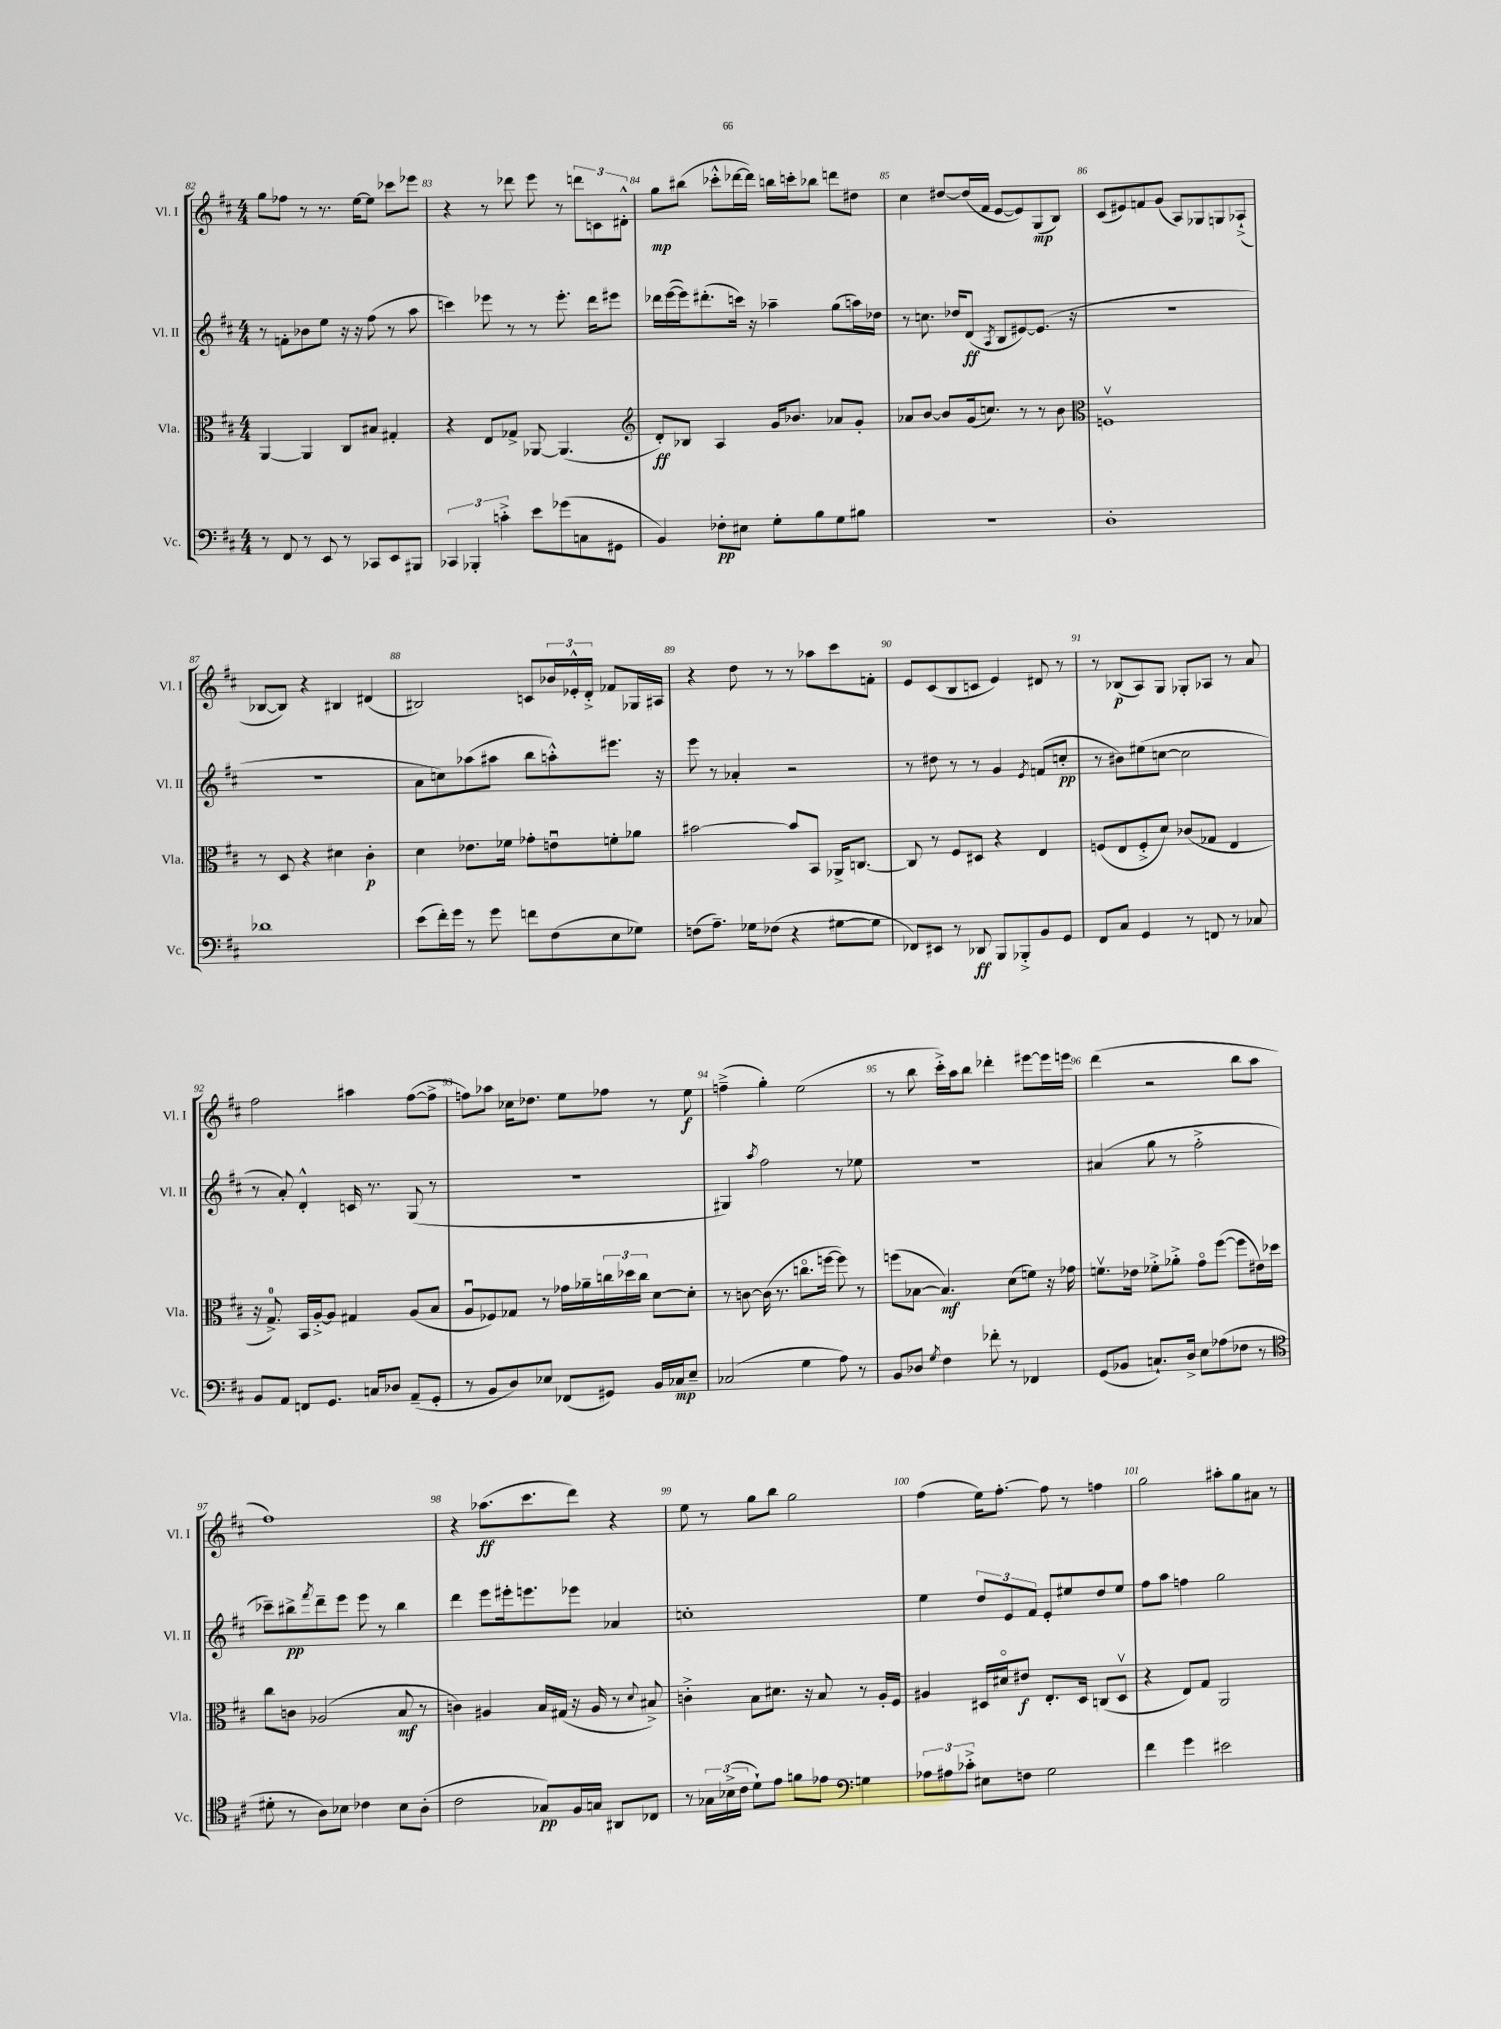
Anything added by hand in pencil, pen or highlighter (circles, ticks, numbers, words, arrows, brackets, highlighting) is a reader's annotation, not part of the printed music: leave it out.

**kern	**kern	**kern	**kern
*staff4	*staff3	*staff2	*staff1
*clefF4	*clefC3	*clefG2	*clefG2
*k[f#c#]	*k[f#c#]	*k[f#c#]	*k[f#c#]
*M4/4	*M4/4	*M4/4	*M4/4
8r	[4AA	8r	8gg
8FF#	.	8f'	8ff-
8r	4AA]	8b-	8r
8EE	.	8ee	8.r
8r	8C#	16r	.
.	.	16r	[16ee
8CC-	8B#	(8ff#	8ee]
8EE	4G#'	8r	8ccc-
8BBB#	.	8aa	8eee-
=	=	=	=
6CC-	4r	4ccc)	4r
6BBB-'	.	.	.
.	8E	8eee-	8r
6c'^	.	.	.
.	8G-^	8r	8ddd-
8e	[8AA-	8r	8eee
(8g-	(4.AA-]	8.eee-'	8r
8C	.	.	12ddd
.	.	16ddd	.
.	.	.	12c
8GG#	.	8eee#	.
.	.	.	12d#'^^
=	=	=	=
*	*clefG2	*	*
4BB)	8d')	16ddd-	8gg
.	.	([16eee	.
.	8B-	16eee])	(8bb#
.	.	(8.ddd#'	.
8F-'	4A	.	8ccc-'^^
8E#	.	16ccc)	[16ddd-
.	.	16r	16ddd-])
8G'	16g	4aa-~	16bb
.	8.b-	.	16ccc'
8B	.	.	8bb-
8G	8a-	(8gg	8ddd
8B#	8g'	16aa)	8dd#
.	.	16dd-	.
=	=	=	=
1r	8a-	8r	4cc#
.	[8b	8.cc	.
.	8b]	.	[8dd#
.	.	16dd-	.
.	(16g	(8d	(16dd#]
.	8.cc)	.	16f#
.	.	8qA	.
.	.	8B	[8e
.	8r	[8e#)	8e])
.	8r	(8.e#]	(8G
.	8b	.	8B)
.	.	16r	.
=	=	=	=
*	*clefC3	*	*
1D'	1Fv	1r	(8c#
.	.	.	8e#)
.	.	.	8f
.	.	.	(8g
.	.	.	8A)
.	.	.	8G-
.	.	.	8G
.	.	.	(8A-`^
=	=	=	=
1d-	8r	1r	[8B-
.	8D	.	8B-])
.	4r	.	4r
.	4d#	.	4B#
.	4c#'	.	(4d#
=	=	=	=
(8e	4d	8a	2B#)
16f#')	.	8cc)	.
16g	.	.	.
8r	8.e-	(8aa-	.
8g	.	8aa#	.
.	16f-	.	.
8f	8g-'	8bb	8c
(8F#	8eu	8aa'^^)	24b-
.	.	.	24e-'^^
.	.	.	24d'^
8E	8f'	8.eee#	8f-
8G-)	8a-	.	16G-
.	.	16r	16A#
=	=	=	=
(8F	[2b#	8eee	4r
8.A~)	.	8r	.
.	.	4a-'	8dd
16G-	.	.	.
(8F-	.	.	8r
4r	8b#]	2r	8r
.	8BB	.	8aa-
[8G#	16AA-^	.	8ccc#
.	[8.C	.	.
8G#]	.	.	8f'
=	=	=	=
8FF-)	8C]	8r	8e
8EE#	8r	8dd#	(8c#
8r	8F#	8r	8B
8DD-	8D#	8r	8c
8BBB	4r	4g	4e)
8BBB-'^	.	.	.
.	.	8qe	.
8BB	4E	(8f	8d#
8GG	.	8cc'	8r
=	=	=	=
8FF#	(8F	8r	8r
8C#	8E	8b#)	(8B-
4GG	8F'^	(8ee#	8A)
.	8d)	[8cc	8G
8r	(8c-	2cc]	8G-'
8FF	8G-	.	8A-
8r	4E	.	8r
8C-	.	.	8a
=	=	=	=
8BB	16r	8r	2ff#
.	8.G^)	.	.
8AA	.	8a')	.
8FF	16BB	4d'^^	.
.	[16A'^	.	.
8.GG	8A]	.	.
.	4G#	16c	4aa#
16C	.	8.r	.
8D-	.	.	.
(8AA~	(8A	(8G	([8ff#
8GG'	8B	8r	8ff#^]
=	=	=	=
8r	8Au	1r	8ff)
8BB	8F-)	.	8aa-
8D)	8G-	.	16cc-
.	.	.	8.dd-
8E-	8r	.	.
(8FF-	16g-	.	8ee
.	16a-~	.	.
8GG#)	24cc	.	8ff-
.	24dd-	.	.
.	24cc	.	.
16BB	[8d	.	8r
16C-	.	.	.
8E-~	8d']	.	8ee
=	=	=	=
(2C-	8r	4G#)	(4ff~^
.	[8c	.	.
.	.	8qaa	.
.	(16c]	2ff#	4gg')
.	8.r	.	.
4G	8.cco	.	(2ee
.	[16ff	.	.
8A)	8ff])	8r	.
8r	8r	8ee-	.
=	=	=	=
8BB	(8ff	1r	8r
8D-	[8B-	.	8bb
8qG	.	.	.
4F#	4.B-])	.	16ccc#'^)
.	.	.	16aa
.	.	.	8bb
8f-'	.	.	4ddd-'
8r	(8d	.	.
4FF-	8f)	.	[8eee#
.	16r	.	16eee#]
.	16g-	.	16eee
=	=	=	=
(8GG	8.fv	(4a#	(4ddd
8BB-	.	.	.
.	16e-	.	.
8.C`)	8f-'^	8gg	2r
.	8a-'^	8r	.
16D^	.	.	.
8E	8go	2ff#'^	.
(8A-	([8ff#	.	.
8F-	8ff#]	.	8bb
8r	16e#)	.	8aa
.	16dd-	.	.
=	=	=	=
*clefC4	*	*	*
8d#'	8cc#	8ccc-~)	1ff#)
8r	8c	8bb#^	.
.	.	8qfff#	.
8A)	(2A-	8ddd~	.
8B-	.	8eee	.
4c-	.	8eee	.
.	.	8r	.
8B-	8B	4bb#	.
(8A'	8r	.	.
=	=	=	=
2c#	4c)	4ddd	4r
.	4A#	8eee	(8.aa-
.	.	16eee#'	.
.	.	8.eee	8.ccc#
8G-)	16B	.	.
.	(16G#	.	.
16F#	16r	8eee-	8ddd)
16G	16A#	.	.
8AA#	8r	4a-	4r
.	8qqd	.	.
8C-	8B#^)	.	.
=	=	=	=
8r	4c'^	1cc'	8ee
24G-	.	.	8r
(24B-^	.	.	.
24c#	.	.	.
8d`)	8B	.	8gg
8e	8.d#	.	8bb
8f	.	.	2gg
.	16r	.	.
8e-	8B	.	.
*clefF4	*	*	*
4G	8r	.	.
.	16A'	.	.
.	16F#	.	.
=	=	=	=
12A-	4A#	4ee	(4ff#
12A#	.	.	.
12c-'^	.	.	.
8E#	16D#	12dd	16ee)
.	16d#o	.	[8.ff#'
.	.	12e	.
8F	8e#	.	.
.	.	12f#	.
2G	8.E'	8e'	8ff#]
.	.	8ee#	8r
.	16D#	.	.
.	(8C	8dd	4ff
.	8D#v	8ee#	.
=	=	=	=
4f#	4r	8ff#	2gg
.	.	8aa	.
4g	8E)	4ff	.
.	8G	.	.
2e#	2AA	2gg	8aa#'
.	.	.	8gg
.	.	.	8a#
.	.	.	8r
==	==	==	==
*-	*-	*-	*-
